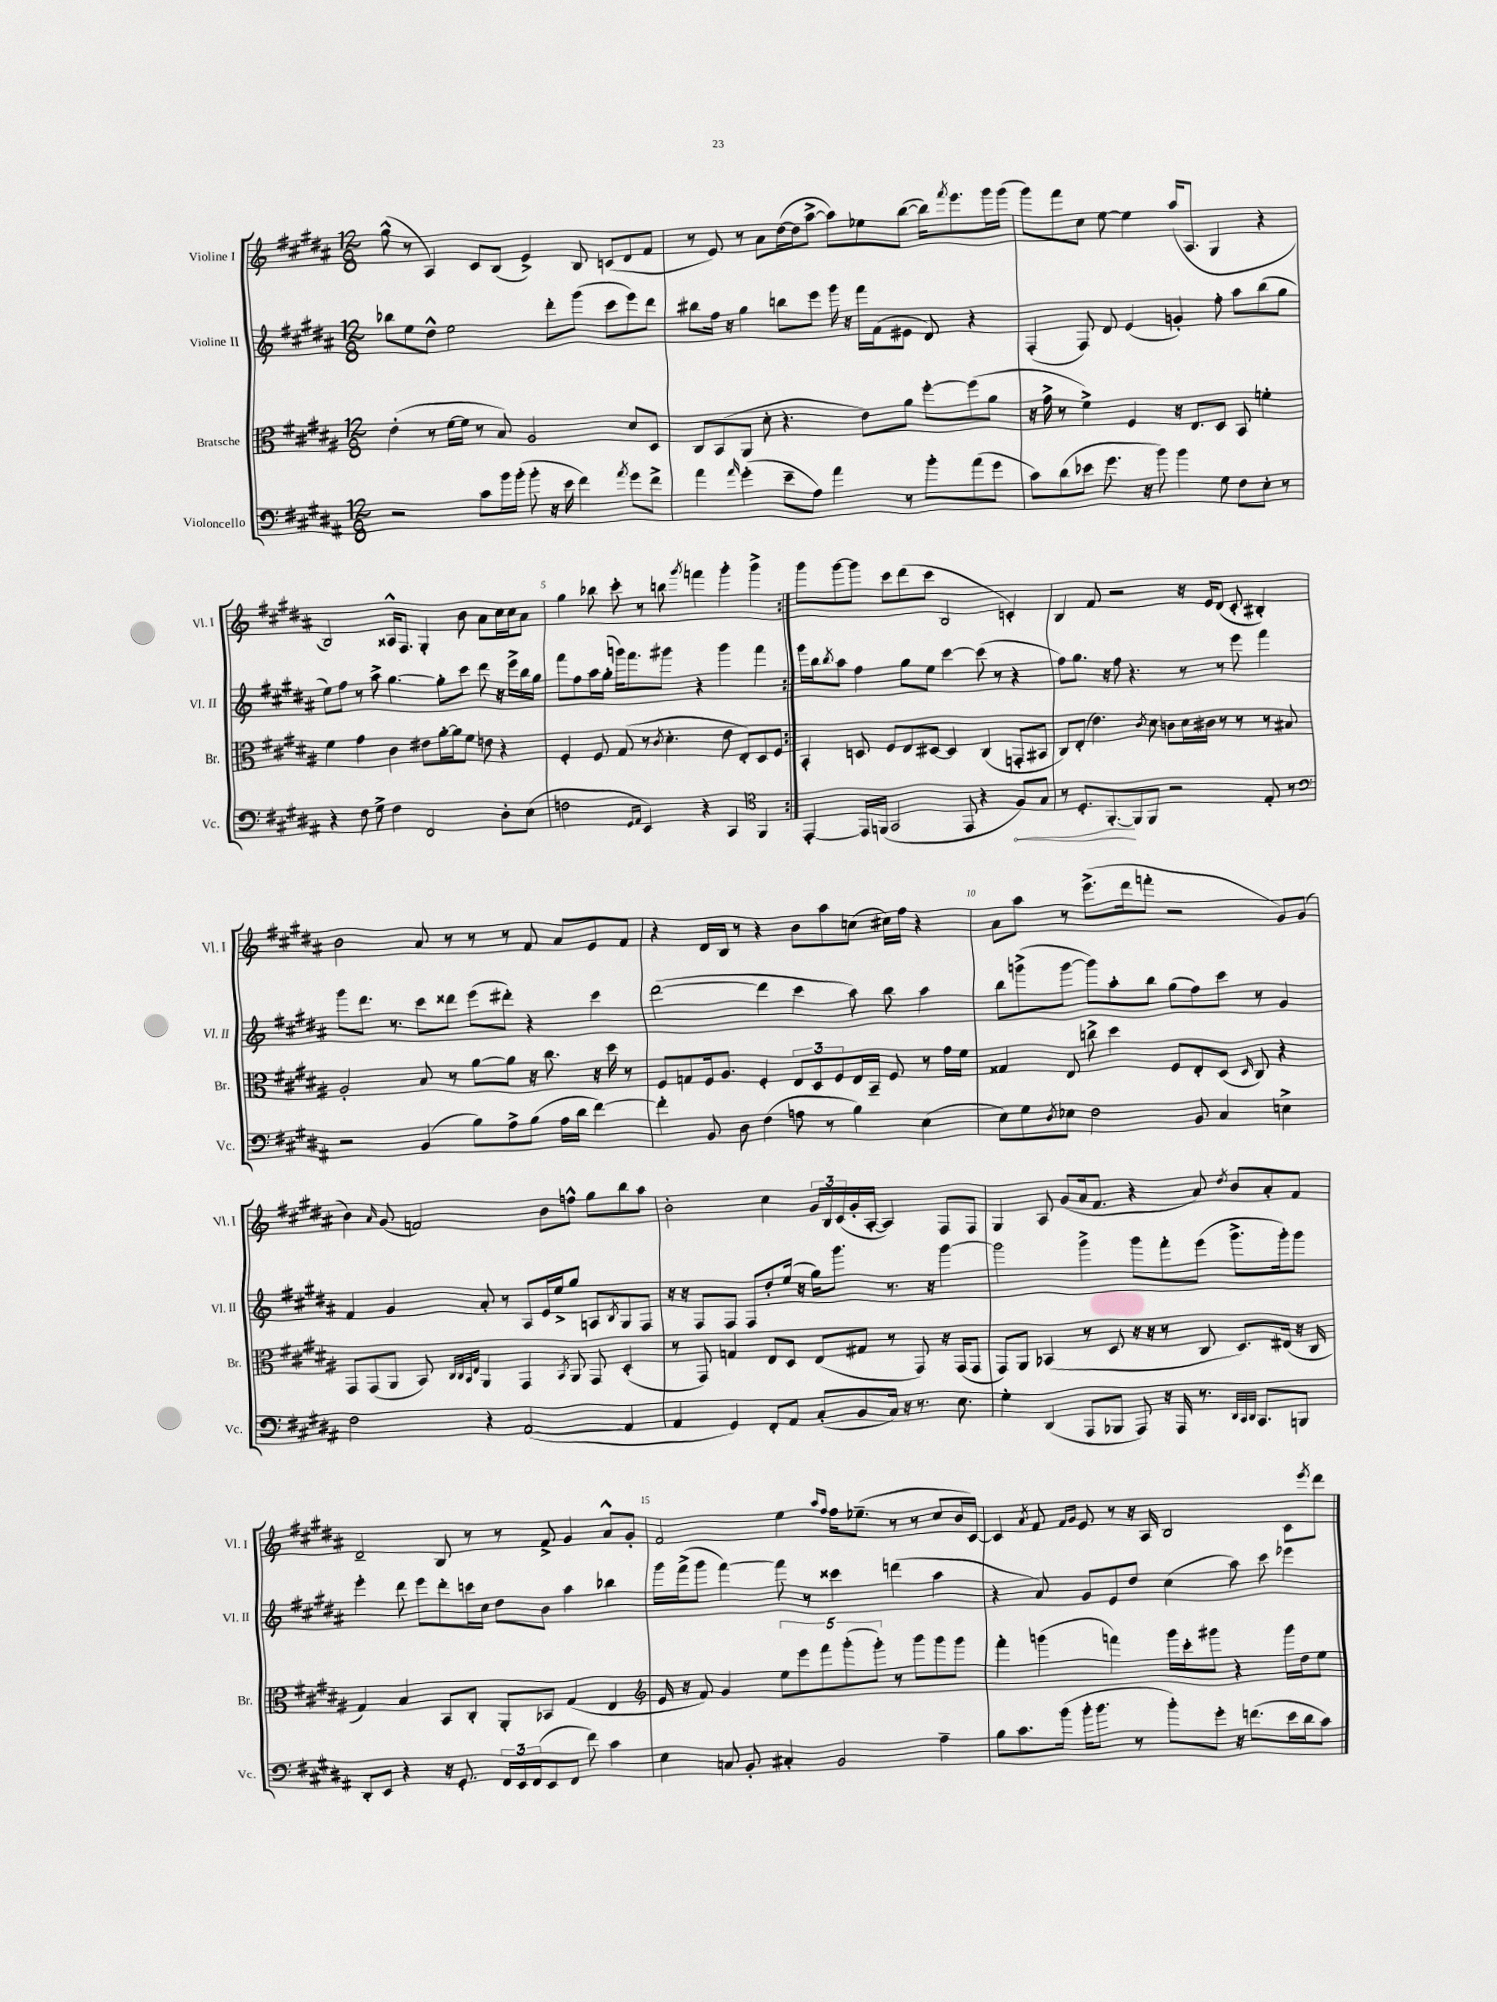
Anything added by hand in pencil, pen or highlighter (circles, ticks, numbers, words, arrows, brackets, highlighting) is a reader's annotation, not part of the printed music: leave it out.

**kern	**dynam	**kern	**kern	**kern
*part4	*part4	*part3	*part2	*part1
*staff4	*staff4	*staff3	*staff2	*staff1
*I"Violoncello	*	*I"Bratsche	*I"Violine II	*I"Violine I
*I'Vc.	*	*I'Br.	*I'Vl. II	*I'Vl. I
*clefF4	*	*clefC3	*clefG2	*clefG2
*k[f#c#g#d#a#]	*	*k[f#c#g#d#a#]	*k[f#c#g#d#a#]	*k[f#c#g#d#a#]
*M12/8	*	*M12/8	*M12/8	*M12/8
=1	=1	=1	=1	=1
2r	.	(4e'\	8bb-X\L	(8gg#^^\
.	.	.	8ee\	8r
.	.	8r	8dd#^^\J	4A#/)
.	.	[16f#\LL	2ee\	.
.	.	16f#\JJ]	.	.
8c#\L	.	8r	.	8c#/L
16b\L	.	8B/)	.	(8B/J
(16b'\JJ	.	.	.	.
8b'\	.	2A#/	.	4e^/)
16r	.	.	8ddd#'\L	.
16e\	.	.	.	.
4f#\)	.	.	(8ggg#\J	8B/
.	.	.	8ccc#\L	(8cn/L
8qa#/	.	.	.	.
8g#\L	.	8d#/L	8eee\)	8d#/
8f#^\J	.	8D#/J	8ddd#\J	8f#/J
=2	=2	=2	=2	=2
4a#\	.	8C#/L	8bb#X\L	8r
.	.	(8BB/	16ff#\Jk	8e/)
.	.	.	16r	.
16qqa#/	.	.	.	.
(4g#'\	.	8AA#/J	4gg#\	8r
.	.	8d#'\	.	8a#\L
8e~\L	.	4.r	8bbn\L	([16dd#\L
.	.	.	.	16dd#\J]
8A#\J)	.	.	8eee\J	[8aa#^\J
4a#\	.	.	16ggg#\	8aa#\L])
.	.	.	16r	.
.	.	8e\L)	16fff#\LL	8ee-X\
.	.	.	(16f#\J	.
8r	.	8a#\J	8e#X\J	([8bb\J
8b'\L	.	[8ff#'\L	8d#/)	16bb\KL])
.	.	.	.	8qfff#/
.	.	.	.	8.eee\
(8a#\	.	(8ff#\]	4r	.
8g#\J	.	8a#\J	.	16ggg#\L
.	.	.	.	(16ggg#\JJ
=3	=3	=3	=3	=3
8c#\L)	.	16r	(4F#'/	8ggg#\L)
.	.	16g#^\	.	.
(8d#\	.	8r	.	8fff#\
8e-X\J	.	4f#^\)	8F#/)	8cc#\J
8.g#\	.	.	8d#/	[8ee\
.	.	4F#/	(4e/	4ee\]
16r	.	.	.	.
8b\)	.	.	.	.
4b\	.	16r	4gn'/)	(16aa#/KL
.	.	8.E/L	.	8.A#/J
8G#\	.	8D#/J	8ff#'\	4G#/
8F#\L	.	8BB/	8aa#\L	.
8E'\J	.	4fn'\	(8bb\	4r
8r	.	.	8gg#\J	.
!!LO:LB:g=z
=4	=4	=4	=4	=4
4r	.	4f#\	8ee\L)	2B/)
.	.	.	8ff#\J	.
8F#\	.	4g#\	8r	.
8G#^\	.	.	8aa#^\	.
4F#\	.	4c#\	[4.gg#\	16A##X^^/KL
.	.	.	.	8.F#/J
2FF#/	.	8e#X\L	.	4G#'/
.	.	[16a#'\L	8gg#'\L]	.
.	.	16a#\J]	.	.
.	.	8f#\J	8ccc#\J	8b\
.	.	8en\	8ddd#\	8a#\L
8D#'\L	.	4r	16r	16cc#\L
.	.	.	16eee^\LL	16cc#\J
(8E\J	.	.	16bb\	8a#\J
.	.	.	16gg#\JJ	.
=5	=5	=5	=5	=5
2Fn\	.	4F#'/	8fff#\L	4gg#\
.	.	.	8ff#\	.
.	.	8F#/	16aa#\L	8bb-X\
.	.	.	(16gg#'\JJ	.
.	.	(8G#/	16gggn\KL)	8ccc#'\
.	.	.	8.fff#\	.
16qqGG#/LL	.	.	.	.
16qqAA#/JJ	.	.	.	.
4EE/)	.	8r	.	8r
.	.	8qc#/	.	.
.	.	4.d#'\	8ggg#X\J	8bbn\
.	.	.	.	8qggg#/
4r	.	.	4r	4fffn\
4CC#/	.	8e\	4ggg#\	4ggg#'\
.	.	8E'/L)	.	.
*clefC4	*	*	*	*
4FF#/	.	8D#/	4fff#\	4ggg#^\
.	.	8F#/J	.	.
=6:|!	=6:|!	=6:|!	=6:|!	=6:|!
[4EE'/	.	4BB'/	16ggg#\LL	8ggg#\L
.	.	.	16bb\J	.
.	.	.	8qbb/	.
.	.	.	8aa#\J	[8ggg#\
16EE/LL]	.	8Dn/	4ff#\	8ggg#\J]
(16FFn/JJ	.	.	.	.
2GG#/	.	8F#/L	.	8ccc#\L
.	.	8E/	8gg#\L	(8ddd#\
.	.	[8D#X/J	8ee\J	8ccc#\J
.	.	4D#/]	[4ccc#\	2B/
8EE/	.	.	.	.
4r	.	(4C#/	(8ccc#\]	.
.	.	.	8r	.
!	!LO:HP:b	!	!	!
8F#/L)	<	8GGn'/L	4r	4cn'/)
8G#/J	.	8BB#X/J	.	.
=7	=7	=7	=7	=7
8r	.	8C#/L)	8ff#\L)	4B/
8.D#'/L	.	(8E'/J	8.gg#\J	.
.	.	4.e\)	.	8f#/
[8.FF#'/	.	.	16r	.
.	.	.	8ff#\	2r
8FF#/]	[	.	4.r	.
.	.	8qc#/	.	.
8FF#/J	.	8d#\	.	.
2r	.	8cn\L	.	.
.	.	16d#\L	8r	16r
.	.	16c#X\JJ	.	16e/KL
.	.	8r	8r	(8d#/J
.	.	8r	8eee\	8c#'/
8E'/	.	8r	4fff#\	4B#X'/)
8r	.	8B#X/	.	.
!!LO:LB:g=z
=8	=8	=8	=8	=8
*clefF4	*	*	*	*
2r	.	2A#'/	8ggg#\L	2b\
.	.	.	8.ddd#\J	.
.	.	.	8.r	.
(4BB/	.	8B/	8ccc#\L	8a#/
.	.	8r	8ddd##X\J	8r
8B\L)	.	[8a#\L	(8eee\L	8r
8A#^\	.	8a#\J]	8ddd#X'\J)	8r
(8B\J	.	16r	4r	8f#/
.	.	8.cc#\	.	.
16A#\LL	.	.	.	8a#/L
16d#\JJ	.	.	.	.
[4f#\)	.	16r	4ccc#\	8e/
.	.	16dd#\	.	.
.	.	8r	.	8f#/J
=9	=9	=9	=9	=9
4f#'\]	.	8F#/L	([2ddd#\	4r
.	.	8Gn/	.	.
8BB/	.	16F#/k	.	16d#/LL
.	.	8.A#/J	.	16B/JJ
8D#\	.	.	.	8r
(4F#\	.	4F#'/	4ddd#\]	4r
8An\	.	12E/L	4ccc#\	8b\L
.	.	12D#/	.	.
8r	.	.	.	8aa#\
.	.	12F#/	.	.
4B\)	.	16E/L	8aa#\)	(8ccn\J
.	.	16BB~/JJ	.	.
.	.	8F#/	8bb\	16cc#X\LL)
.	.	.	.	16ff#\JJ
(4E\	.	8r	4aa#\	4r
.	.	16g#\LL	.	.
.	.	16f#\JJ	.	.
=10	=10	=10	=10	=10
8E\L)	.	4G##X/	8bb\L	8a#\L
8G#\	.	.	(8gggn^\	8aa#\J
8qD#/	.	.	.	.
8E-X\J	.	8E/	[8ggg\J	8r
2F#\	.	8ccn^\	8ggg\L])	(8.eee^\L
.	.	4dd#\	8aa#'\	.
.	.	.	.	16ddd#\k
.	.	.	8bb\J	8fffn'\J
.	.	8F#/L	(8gg#\L	2r
8BB/	.	8E'/	8ff#\)	.
4C#/	.	(8D#/J	8ccc#\J	.
.	.	16qqD#/	.	.
.	.	8C#/)	8r	.
4En^\	.	4r	4g#/	8g#/L)
.	.	.	.	(8g#/J
!!LO:LB:g=z
=11	=11	=11	=11	=11
2F#\	.	8GG#/L	4f#/	4b\)
.	.	(8GG#/	.	.
.	.	.	.	16qqa#/
.	.	8AA#/J	4g#/	(8g#/
.	.	8BB/)	.	2fn/)
.	.	32qqC#/LLL	.	.
.	.	32qqC#/	.	.
.	.	32qqBB/	.	.
.	.	32qqE/JJJ	.	.
4r	.	4AA#/	8a#'/	.
.	.	.	8r	.
([2AA#/	.	4GG#/	8A#/L	.
.	.	.	16e/L	8b\L
.	.	.	16ee^/J	.
.	.	8qBB/	.	.
.	.	8AA#/	8gg#/J	8ffn^^\J
.	.	8GG#/	8An/L	8gg#\L
.	.	.	8qB/	.
4AA#/]	.	(4D#'/	8G#/	8bb\
.	.	.	8F#/J	8aa#\J
=12	=12	=12	=12	=12
4AA#/	.	8r	16r	2b'\
.	.	.	16r	.
.	.	8GG#/)	8F#/L	.
4GG#/)	.	4Gn/	8F#/J	.
.	.	.	8F#/L	.
8FF#'/L	.	8E/L	8dd#'/	4cc#\
8AA#/J	.	8D#/J	(16ee/Jk	.
.	.	.	16r	.
(8C#'/L	.	(8E/L	16gg#\KL)	24g#/LL
.	.	.	.	24B/
.	.	.	8.ggg#\J	.
.	.	.	.	(24c#/
8BB/	.	8G#X/J	.	16g#'/
.	.	.	.	[16A#'/JJ
16C#/Jk)	.	8r	8.r	4A#/])
16r	.	.	.	.
8.r	.	8GG#/)	.	.
.	.	.	16r	.
.	.	16r	[4ggg#\	8F#/L
8.E\	.	(16GG#/KL	.	.
.	.	8GG#/J	.	8F#/J
=13	=13	=13	=13	=13
4G#'\	.	8GG#/L)	2ggg#\]	4G#/
.	.	8AA#/J	.	.
(4DD#/	.	(4BB-X/	.	8A#/
.	.	.	.	(8g#/L
8AAA#/L	.	8r	4ggg#^\	16a#/k
.	.	.	.	8.f#/J
8BBB-X/J	.	8D#/	.	.
8AAA#/)	.	16r	8ggg#\L	4r
.	.	16r	.	.
16r	.	8r	8fff#'\	.
16AAA#/	.	.	.	.
8.r	.	8C#/	(8eee\J	8a#/)
.	.	.	.	8qdd#/
.	.	8.D#/L)	8.ggg#^\L	8b/L
32qqDD#/LLL	.	.	.	.
32qqCC#/	.	.	.	.
32qqDD#/JJJ	.	.	.	.
8.CC#/L	.	.	.	.
.	.	.	.	8a#'/
.	.	(16E#X/Jk	16ggg#'\k)	.
8BBBn/J	.	16r	8ggg#\J	8f#/J
.	.	16C#/	.	.
!!LO:LB:g=z
=14	=14	=14	=14	=14
8DD#'/L	.	4G#/)	4eee'\	2d#~/
8EE/J	.	.	.	.
4r	.	4B/	8ddd#\	.
.	.	.	8eee\L	.
16r	.	8BB/L	8ddd#'\	8B/
8.GG#'/	.	.	.	.
.	.	8C#'/J	16cccn\L	8r
.	.	.	16cc#\JJ	.
24FF#/LL	.	8AA#'/L	8dd#\L	8r
24EE/	.	.	.	.
(24FF#/J	.	.	.	.
8EE/	.	8BB-X/J	8b\J	8f#^/
8FF#/J	.	(4G#/	4aa#\	4g#/
8f#\)	.	.	.	.
4c#\	.	4E/	4bb-X\	8a#^^/L
.	.	.	.	8g#'/J
=15	=15	=15	=15	=15
*	*	*clefG2	*	*
4E\	.	16e/	16ggg#\LL	2f#/
.	.	16r	(16fff#^\J	.
.	.	8f#/)	8ggg#\J	.
8Cn/	.	4g#/	[4fff#\)	.
8BB'/	.	.	.	.
4C#X'/	.	10ee\L	8fff#\]	4ee\
.	.	10eee\	.	.
.	.	.	8r	.
.	.	10fff#\	.	.
.	.	.	.	16qqaa#/LL
.	.	.	.	16qqff#/JJ
2BB/	.	.	4ccc##X\	16ff#\KL
.	.	(10ggg#'\	.	.
.	.	.	.	(8.ee-X~\J
.	.	10ggg#'\J)	.	.
.	.	8r	(4dddn\	8r
.	.	8ggg#\L	.	8r
4A#~\	.	8ggg#\	4aa#\	8cc#/L
.	.	8ggg#\J	.	16b/L
.	.	.	.	[16c#/JJ)
=16	=16	=16	=16	=16
8B\L	.	4fff#'\	4r	4c#/]
8.c#\	.	.	.	.
.	.	.	.	8qa#/
.	.	(4gggn\	8a#/)	8f#/
(16b\Jk	.	.	.	.
.	.	.	.	16qqf#/LL
.	.	.	.	16qqg#/JJ
16b'\KL	.	.	8g#/L	8e/
8.b\J	.	.	.	.
.	.	4fffn\)	8e/	8r
8r	.	.	8dd#/J	16r
.	.	.	.	16A#/
8b'\L)	.	16ggg\LL	(4cc#\	2B/
.	.	16ccc#'\J	.	.
8g#'\J	.	8ggg#X\J	.	.
16r	.	4r	8aa#\)	.
(8.fn\L	.	.	.	.
.	.	.	8ccc#\	.
16e\L	.	16ggg#\LL	4eee-X\	8c#\L
16d#\J	.	16dd#\J	.	.
.	.	.	.	8qeee/
8c#\J)	.	8ee\J	.	8ddd#\J
==	==	==	==	==
*-	*-	*-	*-	*-
